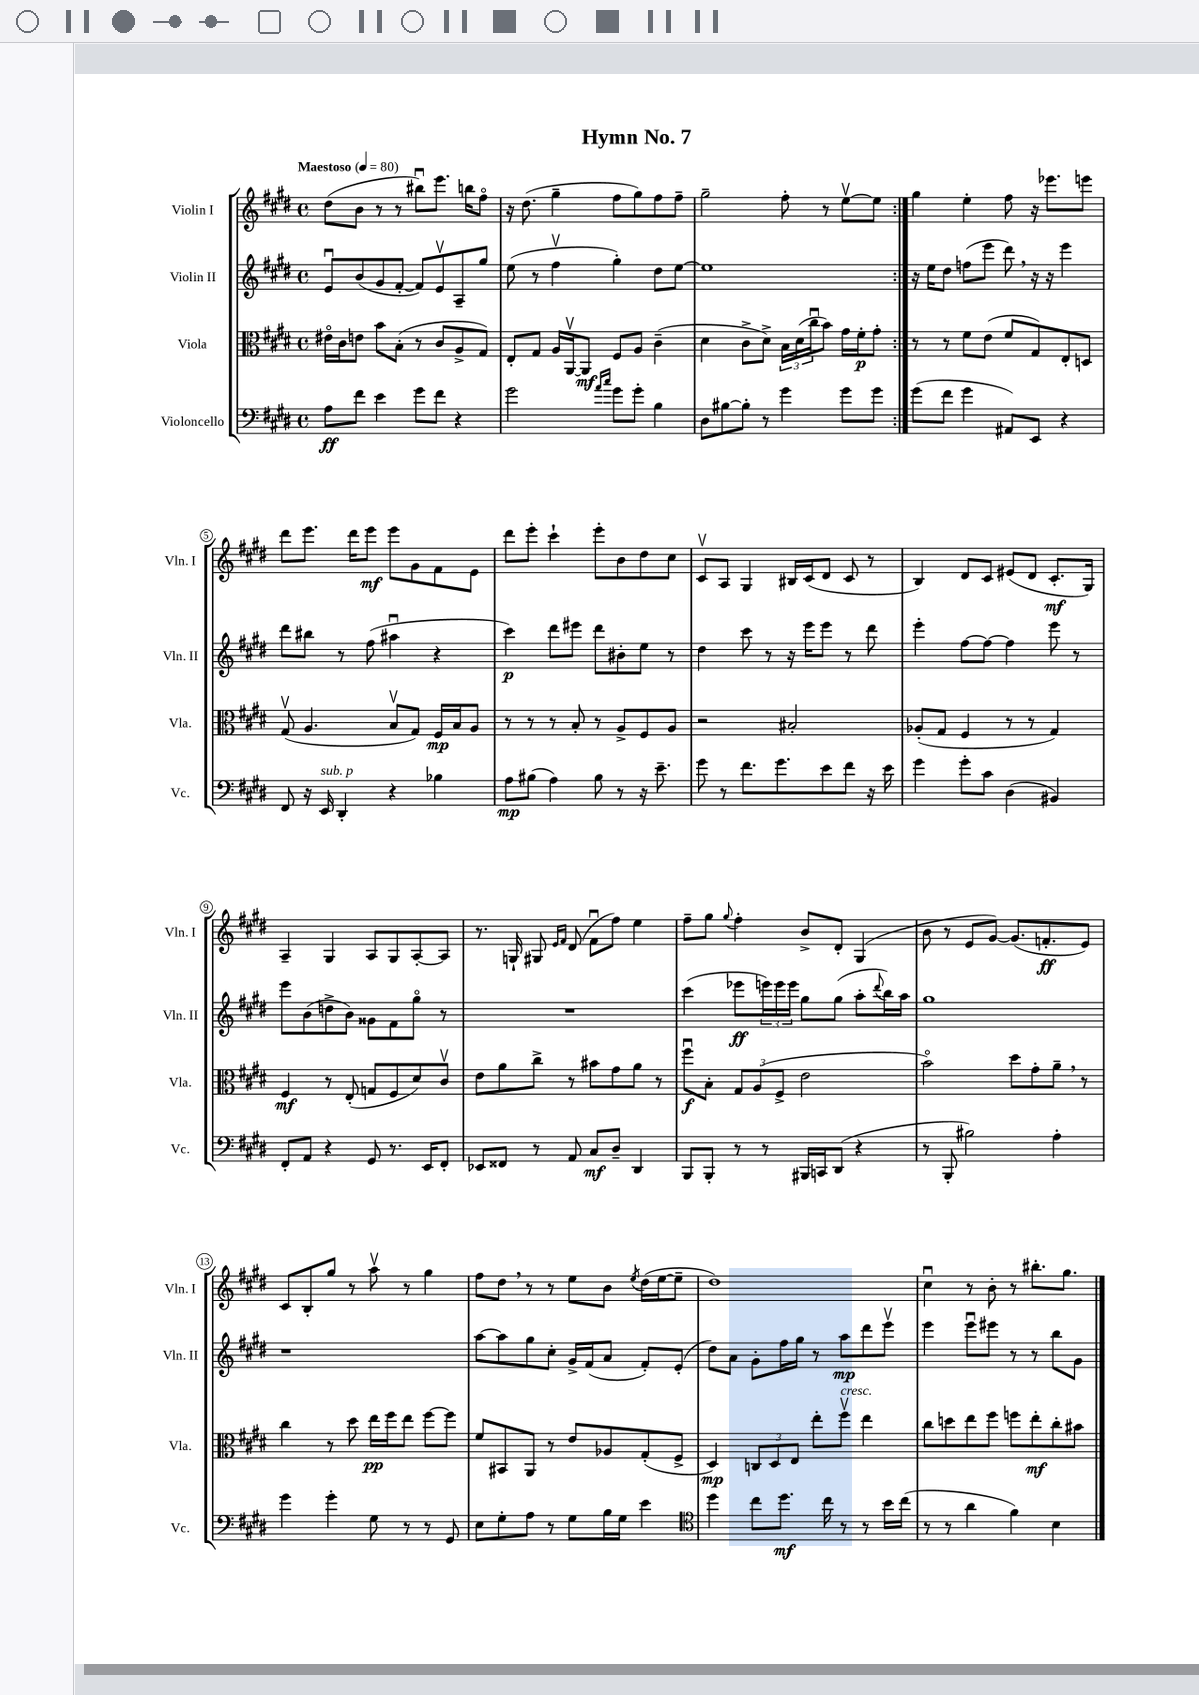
\header { title = "Hymn No. 7" }
<<
\new StaffGroup <<
\new Staff = "s0" \with { instrumentName = "Violin I" shortInstrumentName = "Vln. I" } {
    \clef treble \key e \major \defaultTimeSignature \time 4/4 \tempo "Maestoso" 4 = 80
    \repeat volta 2 { dis''8( b'8 r8 r8 bis''8\downbow) e'''8. b''16 fis''8\flageolet |
    r16 dis''8.( gis''4-- fis''8 gis''8) fis''8 fis''8-- |
    gis''2-- fis''8-. r8 e''8~\upbow e''8 | }
    gis''4 e''4-. fis''8 r16 ees'''8. e'''8 |
    dis'''8 e'''8. dis'''16 e'''8\mf e'''8 gis'8 fis'8 e'8 |
    dis'''8 e'''8-. cis'''4-! e'''8-. b'8 dis''8 cis''8 |
    cis'8\upbow a8 gis4 bis16 cis'16( dis'8 cis'8 r8 |
    b4) dis'8 cis'8 eis'8( dis'8 cis'8.-.\mf gis16) |
    a4-- gis4 a8 gis8 a8~-. a8 |
    r8. g16-! gis8 \grace { e'16 fis'16 } dis'8( fis'8\downbow fis''8) e''4 |
    fis''8-- gis''8 \appoggiatura { gis''8 } fis''4-. b'8-> dis'8-. gis4( |
    b'8 r8 e'8 gis'8~) gis'8.( f'8.-.\ff e'8) |
    cis'8 b8-. gis''8 r8 a''8\upbow r8 gis''4 |
    fis''8 dis''8 \breathe r8 r8 e''8 b'8 \acciaccatura { e''8 } dis''16( e''16~ e''8-- |
    dis''1) |
    cis''4\downbow r8 b'8-. r8 bis''8.-. gis''8. \bar "|." |
}
\new Staff = "s1" \with { instrumentName = "Violin II" shortInstrumentName = "Vln. II" } {
    \clef treble \key e \major \defaultTimeSignature \time 4/4
    \repeat volta 2 { e'8\downbow b'8( gis'8 fis'8~-. fis'8) e'8\upbow a8-- gis''8 |
    e''8( r8 fis''4\upbow gis''4-.) dis''8 e''8~ |
    e''1 | }
    r16 e''16 dis''8 f''8( e'''8 dis'''8) \breathe r16 r16 e'''4 |
    dis'''8 bis''8 r8 fis''8( ais''4\downbow r4 |
    cis'''4\p) dis'''8 eis'''8 dis'''8 bis'8-. e''8 r8 |
    dis''4 cis'''8 r8 r16 e'''16 e'''8 r8 dis'''8 |
    e'''4-. fis''8~ fis''8~ fis''4 e'''8 r8 |
    e'''8 b'8( d''8-> b'8) gisis'8 fis'8 gis''8\flageolet r8 |
    R1 |
    cis'''4( ees'''8\ff \tuplet 3/2 { e'''16) e'''16 e'''16 } gis''8 gis''8( a''8-. \appoggiatura { dis'''8 } b''16) a''16 |
    gis''1 |
    r1 |
    a''8~ a''8 gis''8 cis''8-. gis'16-> fis'16( a'8 fis'8-.) e'8-.( |
    dis''8) a'8 gis'8-. fis''16 gis''16 r8 a''8\mp dis'''8 e'''8\upbow |
    e'''4 e'''8\downbow eis'''8 r8 r8 b''8 gis'8 \bar "|." |
}
\new Staff = "s2" \with { instrumentName = "Viola" shortInstrumentName = "Vla." } {
    \clef alto \key e \major \defaultTimeSignature \time 4/4
    \repeat volta 2 { eis'16\flageolet cis'16 e'8 b'8 b8-.( r8 cis'8 a8-> gis8) |
    e8-. gis8 a16 a,16~\upbow a,8\mf fis8 a8 cis'4--( |
    dis'4 cis'8-> dis'8->) \tuplet 3/2 { b16 dis'16( cis''16\downbow } b'8) gis'16 fis'16-.\p gis'8-. | }
    r8 r8 fis'8 e'8( fis'8 gis8) e8-. d8 |
    gis8\upbow( a4. b8\upbow gis8) fis16\mp b16 a8 |
    r8 r8 r8 b8-. r8 a8-> fis8 a8 |
    r2 bis2-. |
    aes8-.( gis8 fis4 r8 r8 gis4) |
    fis4\mf r8 e8-.( g8 fis8 dis'8) cis'8\upbow |
    e'8 a'8 cis''8-> r8 bis'8 gis'8 a'8 r8 |
    fis''8\downbow\f b8-. \tuplet 3/2 { gis8 a8( fis8-> } e'2 |
    b'2\flageolet) dis''8 gis'8-. a'8-- \breathe r8 |
    cis''4 r8 dis''8 e''16\pp fis''16 e''8 fis''8~ fis''8 |
    fis'8 bis,8 a,8 r8 e'8 aes8 gis8-.( fis8-> |
    dis4\mp) \tuplet 3/2 { c8 dis8 e8 } e''8-. fis''8\upbow^\markup { \italic "cresc." } e''4 |
    cis''8 d''8 e''8 fis''8 f''8 e''8-.\mf cis''8-. bis'8 \bar "|." |
}
\new Staff = "s3" \with { instrumentName = "Violoncello" shortInstrumentName = "Vc." } {
    \clef bass \key e \major \defaultTimeSignature \time 4/4
    \repeat volta 2 { a8\ff fis'8 e'4 gis'8 fis'8 r4 |
    gis'2 \grace { a'16 cis''16 } gis'8 gis'8-. b4 |
    dis8 bis8~ bis8-. r8 gis'4 gis'8 gis'8 | }
    gis'8( fis'8 gis'4 ais,8) e,8 r4 |
    fis,8 r16 e,16^\markup { \italic "sub. p" } dis,4-. r4 bes4 |
    a8\mp bis8( a4) bis8 r8 r16 e'8.-- |
    gis'8 r8 fis'8. gis'8. e'8 fis'8 r16 e'16 |
    gis'4 gis'8-. cis'8 dis4( bis,4) |
    fis,8-. a,8 r4 gis,8 r8. e,16 fis,8-. |
    ees,8 fisis,8 r8 a,8 cis8\mf dis8-- dis,4 |
    b,,8 b,,8-. r8 r8 bis,,16 c,16 dis,8( r4 |
    r8 b,,8-. bis2) a4-. |
    gis'4 gis'4-. gis8 r8 r8 gis,8 |
    e8 gis8-. a8 r8 gis8 b16 gis16 e'4 |
    \clef tenor dis''4 cis''8 dis''8.\mf cis''16 r8 r8 b'16 cis''16( |
    r8 r8 a'4 fis'4) b4 \bar "|." |
}
>>
>>
\layout { \context { \Score \override BarNumber.stencil = #(make-stencil-circler 0.1 0.3 ly:text-interface::print) } }
